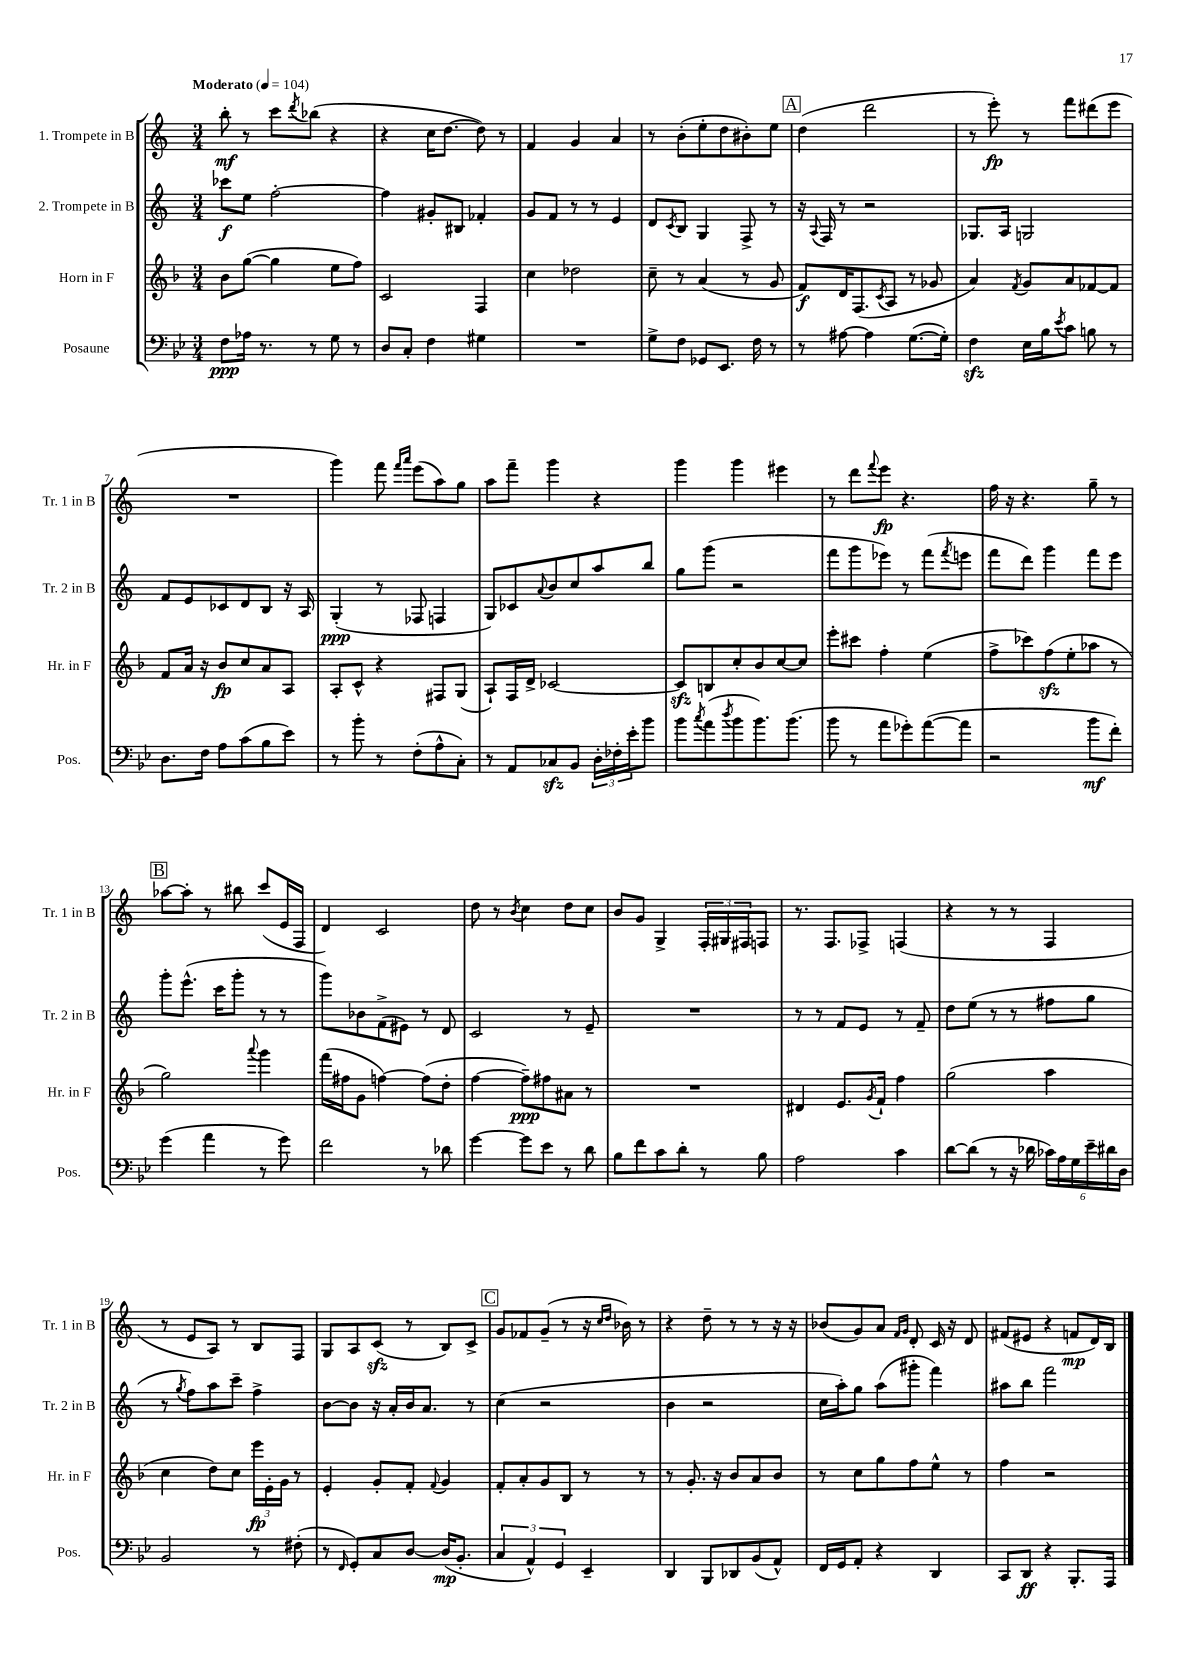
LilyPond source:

<<
\new StaffGroup <<
\new Staff = "s0" \with { instrumentName = "1. Trompete in B" shortInstrumentName = "Tr. 1 in B" } {
    \clef treble \key c \major \numericTimeSignature \time 3/4 \tempo "Moderato" 4 = 104
    b''8-.\mf r8 c'''8 \acciaccatura { d'''8 } bes''8( r4 |
    r4 c''16 d''8.~ d''8) r8 |
    f'4 g'4 a'4 |
    r8 b'8-.( e''8-. d''8 bis'8-.) e''8 |
    \mark \markup { \box "A" } d''4( d'''2 |
    r8 e'''8-.\fp) r8 f'''8 dis'''8( e'''8 |
    R2. |
    g'''4) f'''8 \grace { f'''16 a'''16 } e'''8( a''8) g''8 |
    a''8 f'''8-- g'''4 r4 |
    g'''4 g'''4 eis'''4 |
    r8 d'''8 \appoggiatura { f'''8 } e'''8\fp r4. |
    f''16 r16 r4. g''8-- r8 |
    \mark \markup { \box "B" } aes''8~ aes''8-. r8 bis''8 c'''8( e'16 f16 |
    d'4) c'2 |
    d''8 r8 \acciaccatura { b'8 } c''4 d''8 c''8 |
    b'8 g'8 g4-> \tuplet 3/2 { f16-. gis16 fis16 } f8 |
    r8. f8. fes8-> f4( |
    r4 r8 r8 f4 |
    r8 e'8 a8) r8 b8 f8 |
    g8 a8 c'8\sfz( r8 b8) c'8-> |
    \mark \markup { \box "C" } g'8 fes'8 g'8--( r8 r16 \grace { c''16 d''16 } bes'16) r8 |
    r4 d''8-- r8 r8 r16 r16 |
    bes'8( g'8) a'8 \grace { f'16 g'16 } d'8-. c'16 r16 d'8 |
    fis'8( eis'8 r4 f'8\mp d'16) b16 \bar "|." |
}
\new Staff = "s1" \with { instrumentName = "2. Trompete in B" shortInstrumentName = "Tr. 2 in B" } {
    \clef treble \key c \major \numericTimeSignature \time 3/4
    ces'''8\f e''8 f''2~-. |
    f''4 gis'8-. bis8 fes'4-. |
    g'8 f'8 r8 r8 e'4 |
    d'8 \acciaccatura { c'8 } b8 g4 f8-> r8 |
    \mark \markup { \box "A" } r16 \appoggiatura { a8 } f16 r8 r2 |
    ges8. a16 g2 |
    f'8 e'8 ces'8 d'8 b8 r16 a16 |
    g4-.\ppp( r8 fes8 f4 |
    g8) ces'8 \appoggiatura { a'8 } b'8 c''8 a''8 b''8 |
    g''8 g'''8( r2 |
    f'''8 g'''8 ees'''8) r8 f'''8( \acciaccatura { f'''8 } e'''8 |
    f'''8 d'''8) g'''4 f'''8 e'''8 |
    \mark \markup { \box "B" } g'''8-. e'''8.-^( c'''16 g'''8-. r8 r8 |
    g'''8) bes'8 f'8->( eis'8) r8 d'8 |
    c'2 r8 e'8-- |
    R2. |
    r8 r8 f'8 e'8 r8 f'8-- |
    d''8 e''8( r8 r8 fis''8 g''8 |
    r8 \acciaccatura { g''8 } f''8) a''8 c'''8-- f''4-> |
    b'8~ b'8 r16 a'16-. b'16 a'8. r8 |
    \mark \markup { \box "C" } c''4( r2 |
    b'4 r2 |
    c''16 a''16-.) g''8 a''8( gis'''8-. f'''4) |
    ais''8 b''8 f'''2 \bar "|." |
}
\new Staff = "s2" \with { instrumentName = "Horn in F" shortInstrumentName = "Hr. in F" } {
    \clef treble \key f \major \numericTimeSignature \time 3/4
    bes'8 g''8~( g''4 e''8 f''8) |
    c'2 f4 |
    c''4 des''2 |
    c''8-- r8 a'4( r8 g'8 |
    \mark \markup { \box "A" } f'8\f) d'16 f8.( \acciaccatura { c'8 } a8 r8 ges'8 |
    a'4) \acciaccatura { f'8 } g'8 a'8 fes'8~ fes'8 |
    f'8 a'16 r16 bes'8\fp c''8 a'8 a8 |
    a8-. c'8-^ r4 fis8 g8( |
    a8-!) f16 d'16-> ces'2~ |
    ces'8\sfz b8 c''8-. bes'8 c''8~ c''8 |
    e'''8-. cis'''8 f''4-. e''4( |
    f''8-> ces'''8) f''8\sfz( e''8-. aes''8 r8 |
    \mark \markup { \box "B" } g''2) \appoggiatura { a'''8 } g'''4 |
    f'''16( fis''16 g'8 f''4~) f''8( d''8-. |
    f''4~ f''8--\ppp) fis''8 ais'8 r8 |
    R2. |
    dis'4 e'8. \acciaccatura { g'8 } f'16-! f''4 |
    g''2( a''4 |
    c''4 d''8) c''8 \tuplet 3/2 { e'''16\fp e'16-. g'16 } r8 |
    e'4-. g'8-. f'8-. \appoggiatura { f'8 } g'4 |
    \mark \markup { \box "C" } f'8-. a'8-. g'8 bes8 r8 r8 |
    r8 g'8.-. r16 bes'8 a'8 bes'8 |
    r8 c''8 g''8 f''8 e''8-^ r8 |
    f''4 r2 \bar "|." |
}
\new Staff = "s3" \with { instrumentName = "Posaune" shortInstrumentName = "Pos." } {
    \clef bass \key bes \major \numericTimeSignature \time 3/4
    f8\ppp aes16 r8. r8 g8 r8 |
    d8 c8-. f4 gis4 |
    R2. |
    g8-> f8 ges,8 ees,8. f16 r8 |
    \mark \markup { \box "A" } r8 ais8~ ais4 g8.~( g16-.) |
    f4\sfz ees16 bes16 \acciaccatura { ees'8 } c'8 b8 r8 |
    d8. f16 a8 c'8( bes8 ees'8) |
    r8 bes'8-. r8 f8-.( a8-^ c8-.) |
    r8 a,8 ces8\sfz bes,8 \tuplet 3/2 { d16-. fes16-. ees'16-. } bes'8 |
    bes'8 \acciaccatura { c''8 } a'8( \acciaccatura { d''8 } bes'8 bes'8.) bes'8.( |
    bes'8 r8 a'8 ges'8-.) a'8~( a'8 |
    r2 bes'8\mf f'8-.) |
    \mark \markup { \box "B" } g'4( a'4 r8 g'8) |
    f'2 r8 des'8 |
    g'4~ g'8 ees'8 r8 d'8 |
    bes8 f'8 c'8 d'8-. r8 bes8 |
    a2 c'4 |
    d'8~ d'8( r8 r16 des'16 \tuplet 6/4 { ces'16) a16 g16 ees'16-- dis'16 d16 } |
    bes,2 r8 fis8-.( |
    r8 \grace { f,16 } g,8-.) c8 d8~ d16\mp( bes,8.-. |
    \mark \markup { \box "C" } \tuplet 3/2 { c4 a,4-^) g,4 } ees,4-- |
    d,4 bes,,8 des,8 bes,8( a,8-^) |
    f,16 g,16 a,8-. r4 d,4 |
    c,8 d,8\ff r4 bes,,8.-. a,,16 \bar "|." |
}
>>
>>
